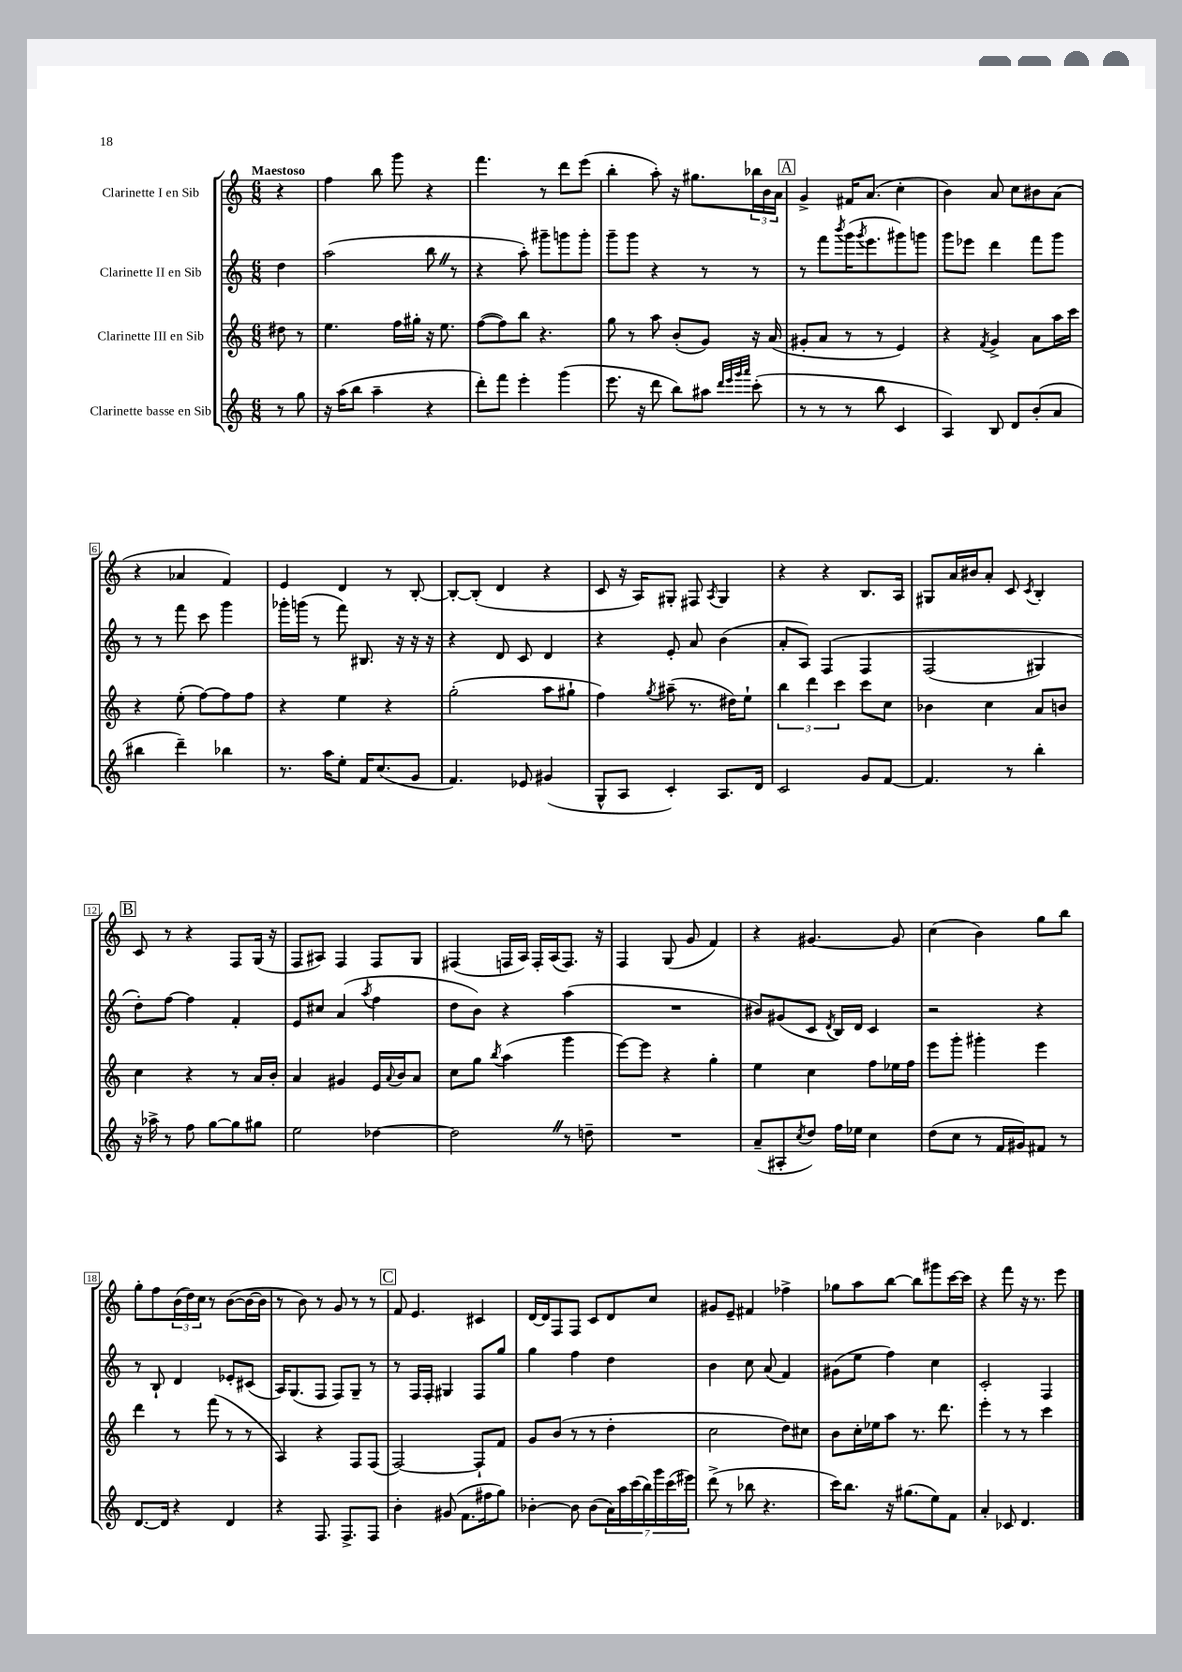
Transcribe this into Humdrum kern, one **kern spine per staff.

**kern	**kern	**kern	**kern
*part4	*part3	*part2	*part1
*staff4	*staff3	*staff2	*staff1
*I"Clarinette basse en Sib	*I"Clarinette III en Sib	*I"Clarinette II en Sib	*I"Clarinette I en Sib
*clefG2	*clefG2	*clefG2	*clefG2
*k[]	*k[]	*k[]	*k[]
*M6/8	*M6/8	*M6/8	*M6/8
=	=	=	=
!	!	!	!LO:TX:a:B:t=Maestoso
8r	8dd#X\	4dd\	4r
8gg\	8r	.	.
=1	=1	=1	=1
16r	4.ee\	(2aa\	4ff\
(16aa\KL	.	.	.
8bb\J	.	.	.
4aa~\	.	.	8bb\
.	16ff\LL	.	8ggg\
.	16gg#X'\JJ	.	.
4r	16r	8bbZ\	4r
.	8.ee\	.	.
.	.	8r	.
=2	=2	=2	=2
8ddd'\L)	([8ff\L	4r	4.fff\
8fff\J	8ff\])	.	.
4eee'\	8bb\J	8aa'\)	.
.	4.r	8ggg#X~\L	8r
(4ggg\	.	8gggn\	8ddd\L
.	.	8ggg'\J	(8eee\J
=3	=3	=3	=3
8.eee\	8gg\	8ggg~\L	4bb'\
.	8r	8ggg\J	.
16r	.	.	.
8ddd\	8aa\	4r	8aa'\)
8bb\L)	(8b'/L	.	16r
.	.	.	8.gg#X\L
8aa#X\J	8g/J)	8r	.
32qqddd/LLL	.	.	.
32qqeee/	.	.	.
32qqggg/	.	.	.
32qqaaa/JJJ	.	.	.
(8ccc'\	16r	8r	24bb-X\L
.	.	.	24b\
.	(16a/	.	.
.	.	.	24a\JJ
!!LO:REH:place=s1:t=A
=4	=4	=4	=4
8r	8g#X'/L	8r	4g^/
8r	8a/J	8fff\L	.
.	.	8qbbb/	.
8r	8r	(16ggg\K	16f#X/KL
.	.	8qggg/	.
.	.	8.eee\	(8.a/J
8bb\	8r	.	.
4c/	4e/)	8ggg#X\)	4cc'\
.	.	8gggn\J	.
=5	=5	=5	=5
4A/)	4r	8ggg\L	4b\)
.	.	8eee-X\J	.
.	8qf/	.	.
8B/	4g^/	4ddd\	8a/
8d/L	.	.	8cc\L
(8b'/	8a\L	8fff\L	8b#X\
8a/J	16aa\L	8ggg\J	(8a\J
.	16ccc\JJ	.	.
!!LO:LB:g=z
=6	=6	=6	=6
4bb#X\	4r	8r	4r
.	.	8r	.
4ddd~\)	(8ee'\	8fff\	4a-X/
.	[8ff\L)	8ccc\	.
4bb-X\	8ff\]	4ggg\	4f/)
.	8ff\J	.	.
=7	=7	=7	=7
8.r	4r	16ggg-X'\LL	4e/
.	.	(16gggn\JJ	.
.	.	8r	.
16aa\KL	.	.	.
8ee'\J	4ee\	8fff\)	4d/
16f/KL	.	8.B#X/	.
(8.cc/	.	.	.
.	4r	.	8r
.	.	16r	.
8g/J	.	16r	[8B'/
.	.	16r	.
=8	=8	=8	=8
4.f/)	(2gg'\	4r	8B'/L_
.	.	.	(8B'/J]
.	.	8d/	4d/
8e-X/	.	8c/	.
(4g#X/	8aa\L	4d/	4r
.	8gg#X`\J	.	.
=9	=9	=9	=9
8G^^/L	4ff\)	4r	8c/
8A/J	.	.	16r
.	.	.	16A/KL)
.	8qgg/	.	.
4c'/)	(8aa#X~\	8e'/	8G#X'/J
.	8.r	8a/	8F#X/
.	.	.	8qA/
8.A/L	.	(4b\	4G#/
.	16dd#X\KL)	.	.
.	8ee`\J	.	.
16d/Jk	.	.	.
=10	=10	=10	=10
2c/	6bb\	8a'/L	4r
.	.	8A/J)	.
.	6ddd\	.	.
.	.	(4F/	4r
.	6ccc\	.	.
8g/L	8ccc\L	4F/	8.B/L
[8f/J	8cc\J	.	.
.	.	.	16A/Jk
=11	=11	=11	=11
4.f/]	4b-X\	(2F/	8G#X/L
.	.	.	16a/L
.	.	.	16b#X/J
.	4cc\	.	8a'/J
8r	.	.	8c/
.	.	.	8qc/
4bb'\	8a/L	4G#X/)	4B'/
.	8bn/J	.	.
!!LO:LB:g=z
!!LO:REH:place=s1:t=B
=12	=12	=12	=12
16r	4cc\	8dd'\L)	8c/
16aa-X^\	.	.	.
8r	.	[8ff\J	8r
8ff\	4r	4ff\]	4r
[8gg\L	.	.	.
8gg\]	8r	4f'/	8F/L
8gg#X\J	16a/LL	.	(16G/Jk
.	16b'/JJ	.	16r
=13	=13	=13	=13
2ee\	4a/	8e/L	8F/L
.	.	8cc#X/J	8A#X/J)
.	4g#X/	(4a/	4F/
.	.	8qaa/	.
[4dd-X\	16e/LL	4ff\	8F/L
.	8qqa/	.	.
.	16b/J	.	.
.	8a/J	.	8G/J
=14	=14	=14	=14
2dd-Z\]	8cc\L	8dd\L	(4F#X/
.	8gg\J	8b\J)	.
.	8qbb/	.	.
.	(4aa\	4r	16Fn/LL
.	.	.	16A/JJ)
.	.	.	16F'/LL
.	.	.	(16A/J
8r	4ggg\	(4aa\	8.F/J)
8ddn~\	.	.	.
.	.	.	16r
=15	=15	=15	=15
2.r	[8eee\L)	2.r	4F/
.	8eee\J]	.	.
.	4r	.	(8G/
.	.	.	8g/
.	4gg'\	.	4f/)
=16	=16	=16	=16
(8a~/L	4ee\	8b#X/L)	4r
8A#X'/	.	(8g#X/	.
8qcc/	.	.	.
8dd/J)	4cc\	8c/J	[4.g#X/
.	.	8qd/	.
16ff\LL	.	16B/LL)	.
16ee-X\JJ	.	16d/JJ	.
4cc\	8ff\L	4c/	.
.	16ee-X\L	.	8g#/]
.	16ff\JJ	.	.
=17	=17	=17	=17
(8dd\L	8eee\L	2r	(4cc\
8cc\J	8ggg'\J	.	.
8r	4ggg#X'\	.	4b\)
16f/LL	.	.	.
16g#X/J)	.	.	.
8f#X/J	4eee\	4r	8gg\L
8r	.	.	8bb\J
!!LO:LB:g=z
=18	=18	=18	=18
[8.d/L	4ddd\	8r	8gg'\L
.	.	8B`/	8ff\
16d/Jk]	.	.	.
4r	8r	4d/	(24b\L
.	.	.	24dd\)
.	.	.	24cc\JJ
.	(8fff\	.	8r
4d/	8r	8e-X'/L	([8b\L
.	8r	(8c#X/J	16b\L_
.	.	.	16b\JJ]
=19	=19	=19	=19
4r	4A/)	16A/KL)	8r
.	.	(8.G/	.
.	.	.	8b\)
8.F/	4r	8F/J	8r
.	.	8F/L)	8g/
8.F^/L	.	.	.
.	8F/L	8G~/J	8r
8F/J	(8F/J	8r	8r
!!LO:REH:place=s1:t=C
=20	=20	=20	=20
4b'\	[2F/)	8r	8f/
.	.	16F/LL	4.e/
.	.	16F'/JJ	.
(8g#X/	.	4G#X/	.
8.f\L	.	.	.
.	8F`/L]	8F/L	4c#X/
16ff#X\k	.	.	.
8gg\J)	8f/J	8gg/J	.
=21	=21	=21	=21
[4b-X'\	8g/L	4gg\	[16d/LL
.	.	.	16d/J]
.	(8b/J	.	8F/
8b-\]	8r	4ff\	8F/J
(8b-\L	8r	.	8c/L
28a\L)	4dd'\	4dd\	8d/
28aa\	.	.	.
(28ccc\	.	.	.
28bb\)	.	.	.
.	.	.	8cc/J
28ggg\	.	.	.
(28ccc\	.	.	.
28eee#X\JJ)	.	.	.
=22	=22	=22	=22
(8ddd^\	2cc\	4b\	8g#X/L
8r	.	.	8e~/J
8bb-X\	.	8cc\	4f#X/
4.r	.	(8a/	.
.	8dd\L)	4f/)	4ff-X^\
.	8cc#X\J	.	.
=23	=23	=23	=23
16ccc\KL)	8b\L	(8g#X\L	8gg-X\L
8.bb\J	.	.	.
.	16cc'\L	8ee\J	8aa\
.	16ee-X\J	.	.
16r	8aa\J	4ff\)	[8bb\J
(8.gg#X\L	.	.	.
.	8.r	.	8bb\L]
8ee\)	.	4cc\	8ggg#X\
.	8.ddd\	.	.
8f\J	.	.	[16ccc\L
.	.	.	16ccc\JJ]
=24	=24	=24	=24
4a'/	4eee'\	2c'/	4r
8c-X/	8r	.	8fff\
4.d/	8r	.	16r
.	.	.	8.r
.	4ccc\	4F/	.
.	.	.	8eee\
==	==	==	==
*-	*-	*-	*-
